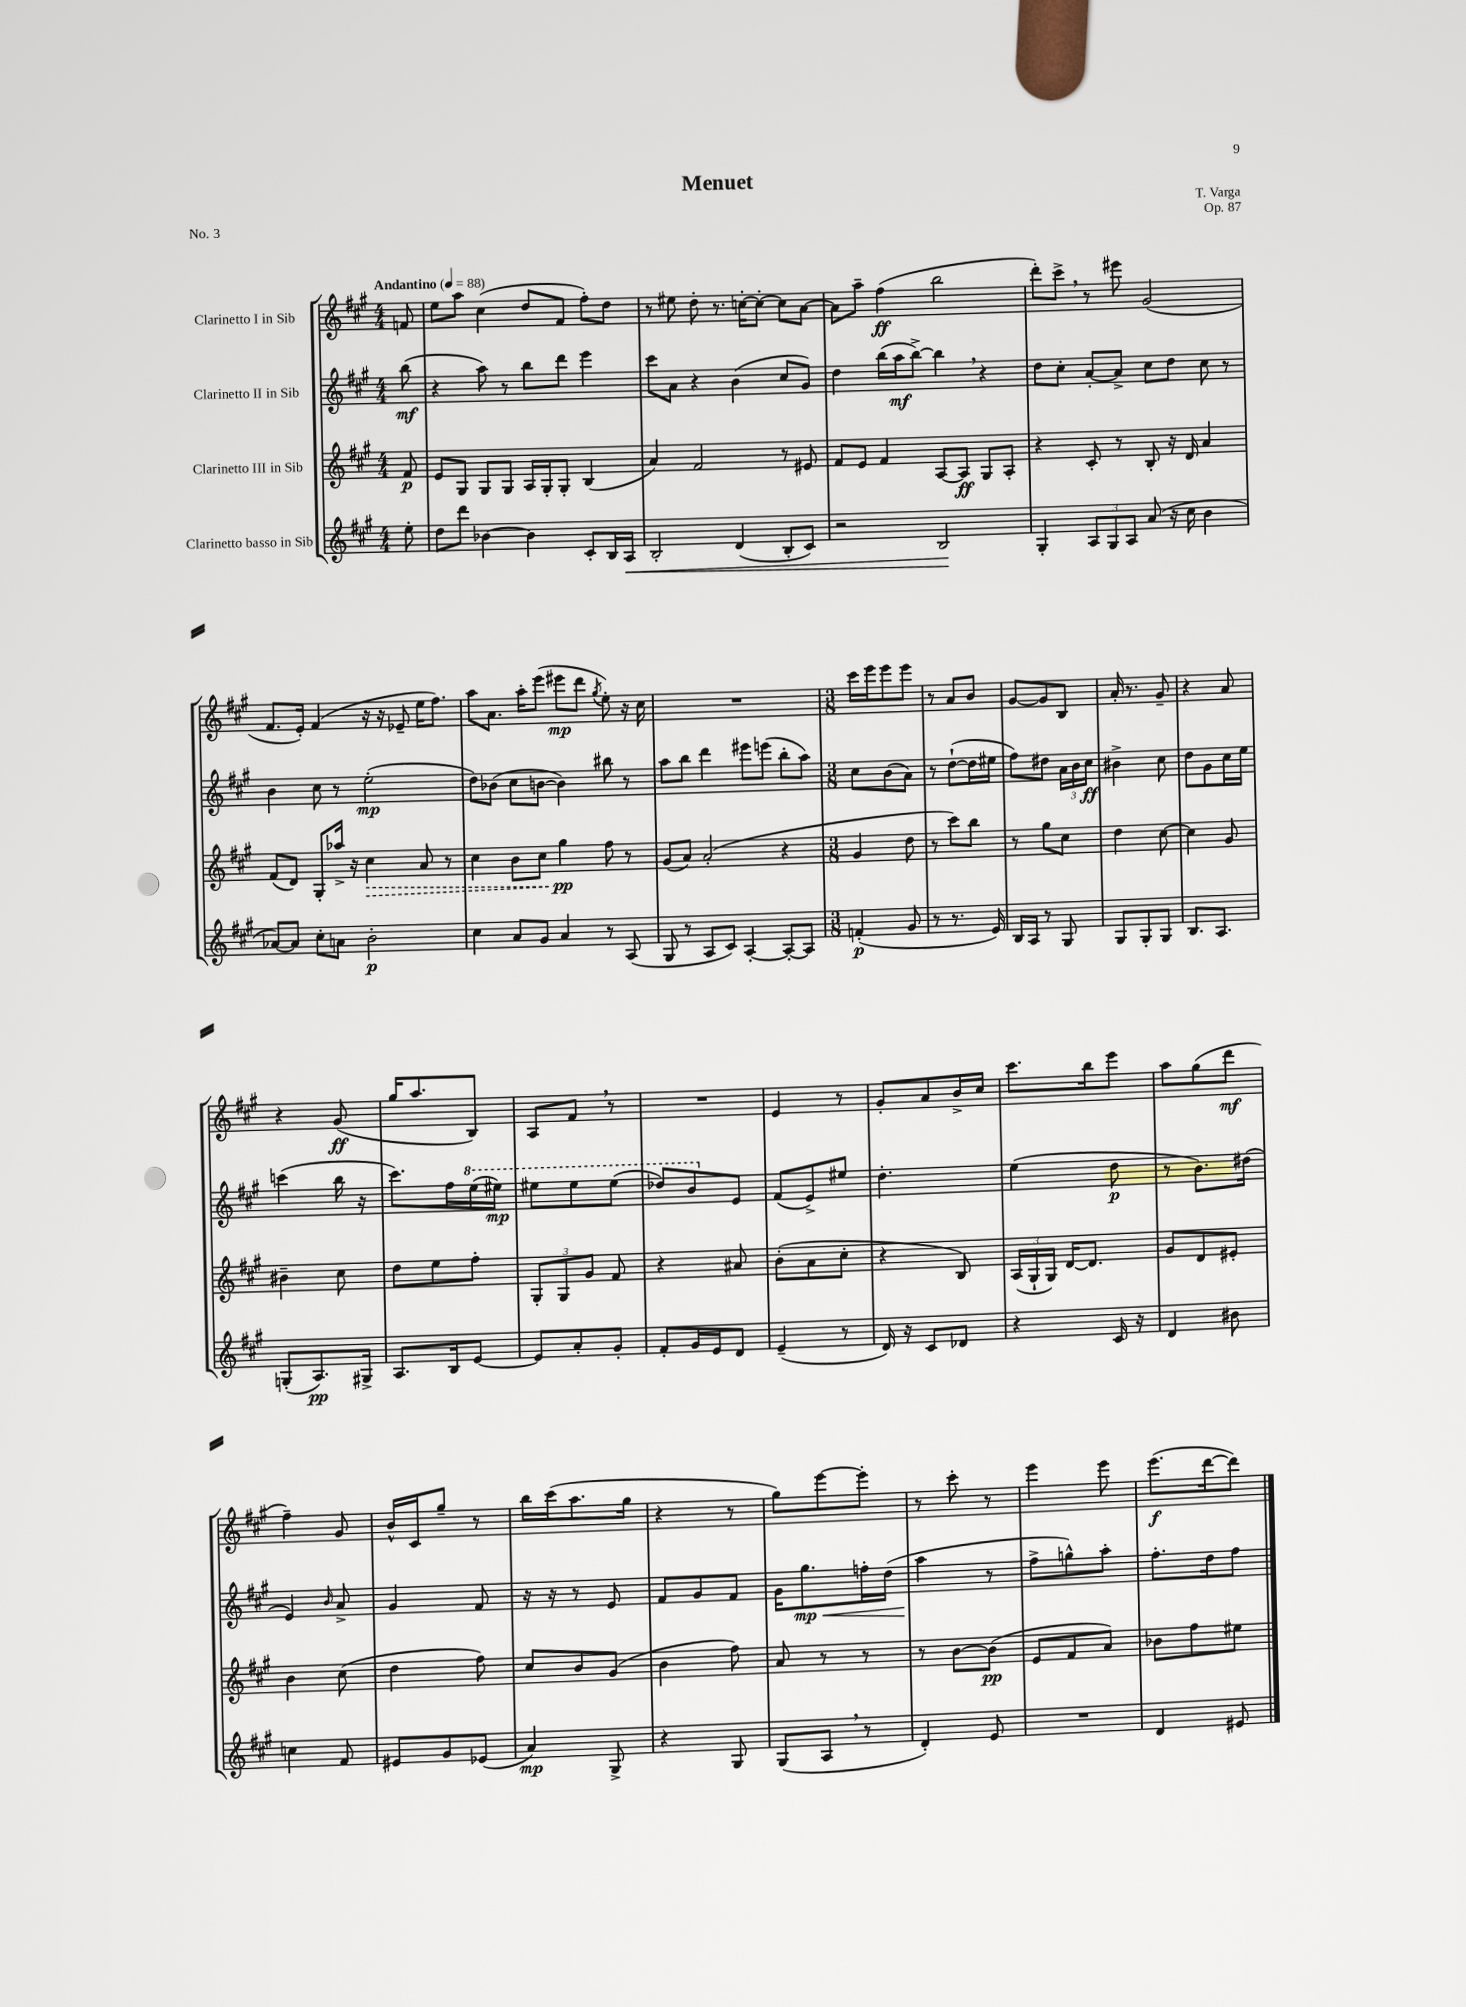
\header { title = "Menuet" composer = "T. Varga" opus = "Op. 87" piece = "No. 3" }
<<
\new StaffGroup <<
\new Staff = "s0" \with { instrumentName = "Clarinetto I in Sib" } {
    \clef treble \key a \major \numericTimeSignature \time 4/4 \partial 8 \tempo "Andantino" 4 = 88
    \autoBeamOff f'8 |
    e''8[ a''8] cis''4( d''8[ fis'8] fis''8[-.) d''8] |
    r8 eis''8 d''8-. r8. c''16[~-. c''8]~-. c''8[ a'8]~ |
    a'8[ a''8]-- fis''4\ff( b''2 |
    d'''8[-.) cis'''8]-> \breathe r8 eis'''8 gis'2( |
    fis'8.[ e'16]-.) fis'4( r16 r16 ees'8-- e''16[ fis''8.]) |
    a''8[ a'8.] a''16[-. e'''8]( eis'''8[\mp d'''8] \acciaccatura { gis''8 } e''8-.) r16 cis''16 |
    R1 |
    \numericTimeSignature \time 3/8 cis'''16[ e'''16 e'''8 e'''8] |
    r8 a'8[ b'8] |
    gis'8[~ gis'8 b8] |
    a'16-. r8. gis'8-- |
    r4 a'8 |
    r4 gis'8\ff( |
    gis''16[ a''8. b8]) |
    a8[ fis'8] \breathe r8 |
    R4. |
    e'4 r8 |
    gis'8[-. a'8 b'16-> cis''16] |
    cis'''8.[ b''16 e'''8] |
    a''8[ gis''8( d'''8]\mf |
    fis''4--) gis'8 |
    b'16[-^ cis'16 gis''8]-- r8 |
    b''16[ cis'''16( a''8. gis''16] |
    r4 r8 |
    gis''8[) e'''8~ e'''8]-. |
    r8 cis'''8-. r8 |
    e'''4 e'''8 |
    e'''8.[\f( d'''16~ d'''8]) \bar "|." |
}
\new Staff = "s1" \with { instrumentName = "Clarinetto II in Sib" } {
    \clef treble \key a \major \numericTimeSignature \time 4/4 \partial 8
    \autoBeamOff b''8\mf( |
    r4 a''8) r8 b''8[ d'''8] e'''4 |
    cis'''8[ a'8] r4 b'4( cis''8[ gis'8]) |
    d''4 b''16[( a''16\mf b''8]~->) b''4 \breathe r4 |
    d''8[ cis''8]-. a'8[~-. a'8]-> cis''8[ d''8] cis''8 r8 |
    b'4 cis''8 r8 e''2-.\mp( |
    d''8[) bes'8]( cis''8[ b'8]~ b'4) bis''8 r8 |
    a''8[ b''8] d'''4 eis'''8[ e'''8]( b''8[-. a''8]) |
    \numericTimeSignature \time 3/8 cis''8[ b'8( a'8]) |
    r8 d''8[~-!( d''16 eis''16] |
    fis''8[) dis''8] \tuplet 3/2 { a'16[ b'16 cis''16]\ff } |
    bis'4-> cis''8 |
    d''8[ gis'8 cis''16 e''16] |
    c'''4( b''16 r16 |
    cis'''8.[) fis''16 \ottava #1 e'''16( eis'''16]\mp) |
    eis'''8[ eis'''8 eis'''8]( |
    des'''8[) b''8 \ottava #0 e'8] |
    fis'8[( e'8->) eis''8] |
    d''4.-. |
    e''4( d''8\p |
    r8 b'8.[) dis''16]( |
    e'4) \grace { b'16 } a'8-> |
    gis'4 fis'8 |
    r16 r16 r8 e'8 |
    fis'8[ gis'8 fis'8] |
    gis'16[ gis''8.\mp\< f''16-. d''16]( |
    a''4\! r8 |
    fis''8[-> g''8-^) a''8]-. |
    fis''8.[-. d''16 fis''8] \bar "|." |
}
\new Staff = "s2" \with { instrumentName = "Clarinetto III in Sib" } {
    \clef treble \key a \major \numericTimeSignature \time 4/4 \partial 8
    \autoBeamOff fis'8\p |
    e'8[ gis8] gis8[ gis8] a16[ gis16-. gis8]-. b4( |
    a'4) fis'2 r8 eis'8 |
    fis'8[ e'8] fis'4 a8[~ a8]\ff gis8[ a8]-. |
    r4 cis'8-. r8 b8-. r16 d'16 a'4 |
    fis'8[( d'8]) gis8[-. aes''16]-> r16 \once \override Hairpin.style = #'dashed-line cis''4\> a'8 r8 |
    cis''4 b'8[ cis''8] gis''4\pp\! fis''8 r8 |
    gis'8[( a'8]) a'2-.( r4 |
    \numericTimeSignature \time 3/8 gis'4 d''8 |
    r8 cis'''8[) b''8] |
    r8 gis''8[ cis''8] |
    d''4 cis''8~ |
    cis''4 gis'8 |
    bis'4-- cis''8 |
    d''8[ e''8 fis''8]-. |
    \tuplet 3/2 { gis8[-. gis8 gis'8] } fis'8 |
    r4 ais'8 |
    b'8[-.( a'8 cis''8]-. |
    r4 b8) |
    \tuplet 3/2 { a16[( gis16-! gis16]) } d'16[~ d'8.] |
    gis'8[ d'8 eis'8]-. |
    b'4 cis''8( |
    d''4 fis''8) |
    cis''8[ b'8 gis'8]( |
    b'4 fis''8) |
    a'8 r8 r8 |
    r8 b'8[~ b'8]\pp( |
    e'8[ fis'8 a'8]) |
    bes'8[ fis''8 eis''8] \bar "|." |
}
\new Staff = "s3" \with { instrumentName = "Clarinetto basso in Sib" } {
    \clef treble \key a \major \numericTimeSignature \time 4/4 \partial 8
    \autoBeamOff e''8-. |
    d''8[ d'''8] bes'4~ bes'4 cis'8[-. b16 a16]\< |
    b2-. d'4( b8[-. cis'8]) |
    r2 b2\! |
    gis4-. \tuplet 3/2 { a8[ gis8 a8] } a'8( r16 cis''16 b'4 |
    aes'8[~) aes'8] cis''8[-. a'8] b'2-.\p |
    cis''4 a'8[ gis'8] a'4 r8 a8( |
    gis8 r8 a8[ cis'8]) a4~-. a8[~-. a8] |
    \numericTimeSignature \time 3/8 f'4-.\p( gis'8 |
    r8 r8. e'16) |
    b16[ a16] r8 gis8 |
    gis8[ gis8-. gis8] |
    b8.[ a8.] |
    g8[-.( a8.\pp) gis16]-> |
    a8.[ b16 e'8]~ |
    e'8[ a'8-. gis'8]-. |
    fis'8[-. gis'16 e'16 d'8] |
    e'4--( r8 |
    d'16) r16 cis'8[ des'8] |
    r4 cis'16 r16 |
    d'4 bis'8 |
    c''4 fis'8 |
    eis'8[ gis'8 ees'8]( |
    a'4\mp) gis8-> |
    r4 gis8 |
    gis8[( a8] \breathe r8 |
    d'4-.) e'8 |
    R4. |
    d'4 eis'8 \bar "|." |
}
>>
>>
\layout { \context { \Score \remove "Bar_number_engraver" } }
